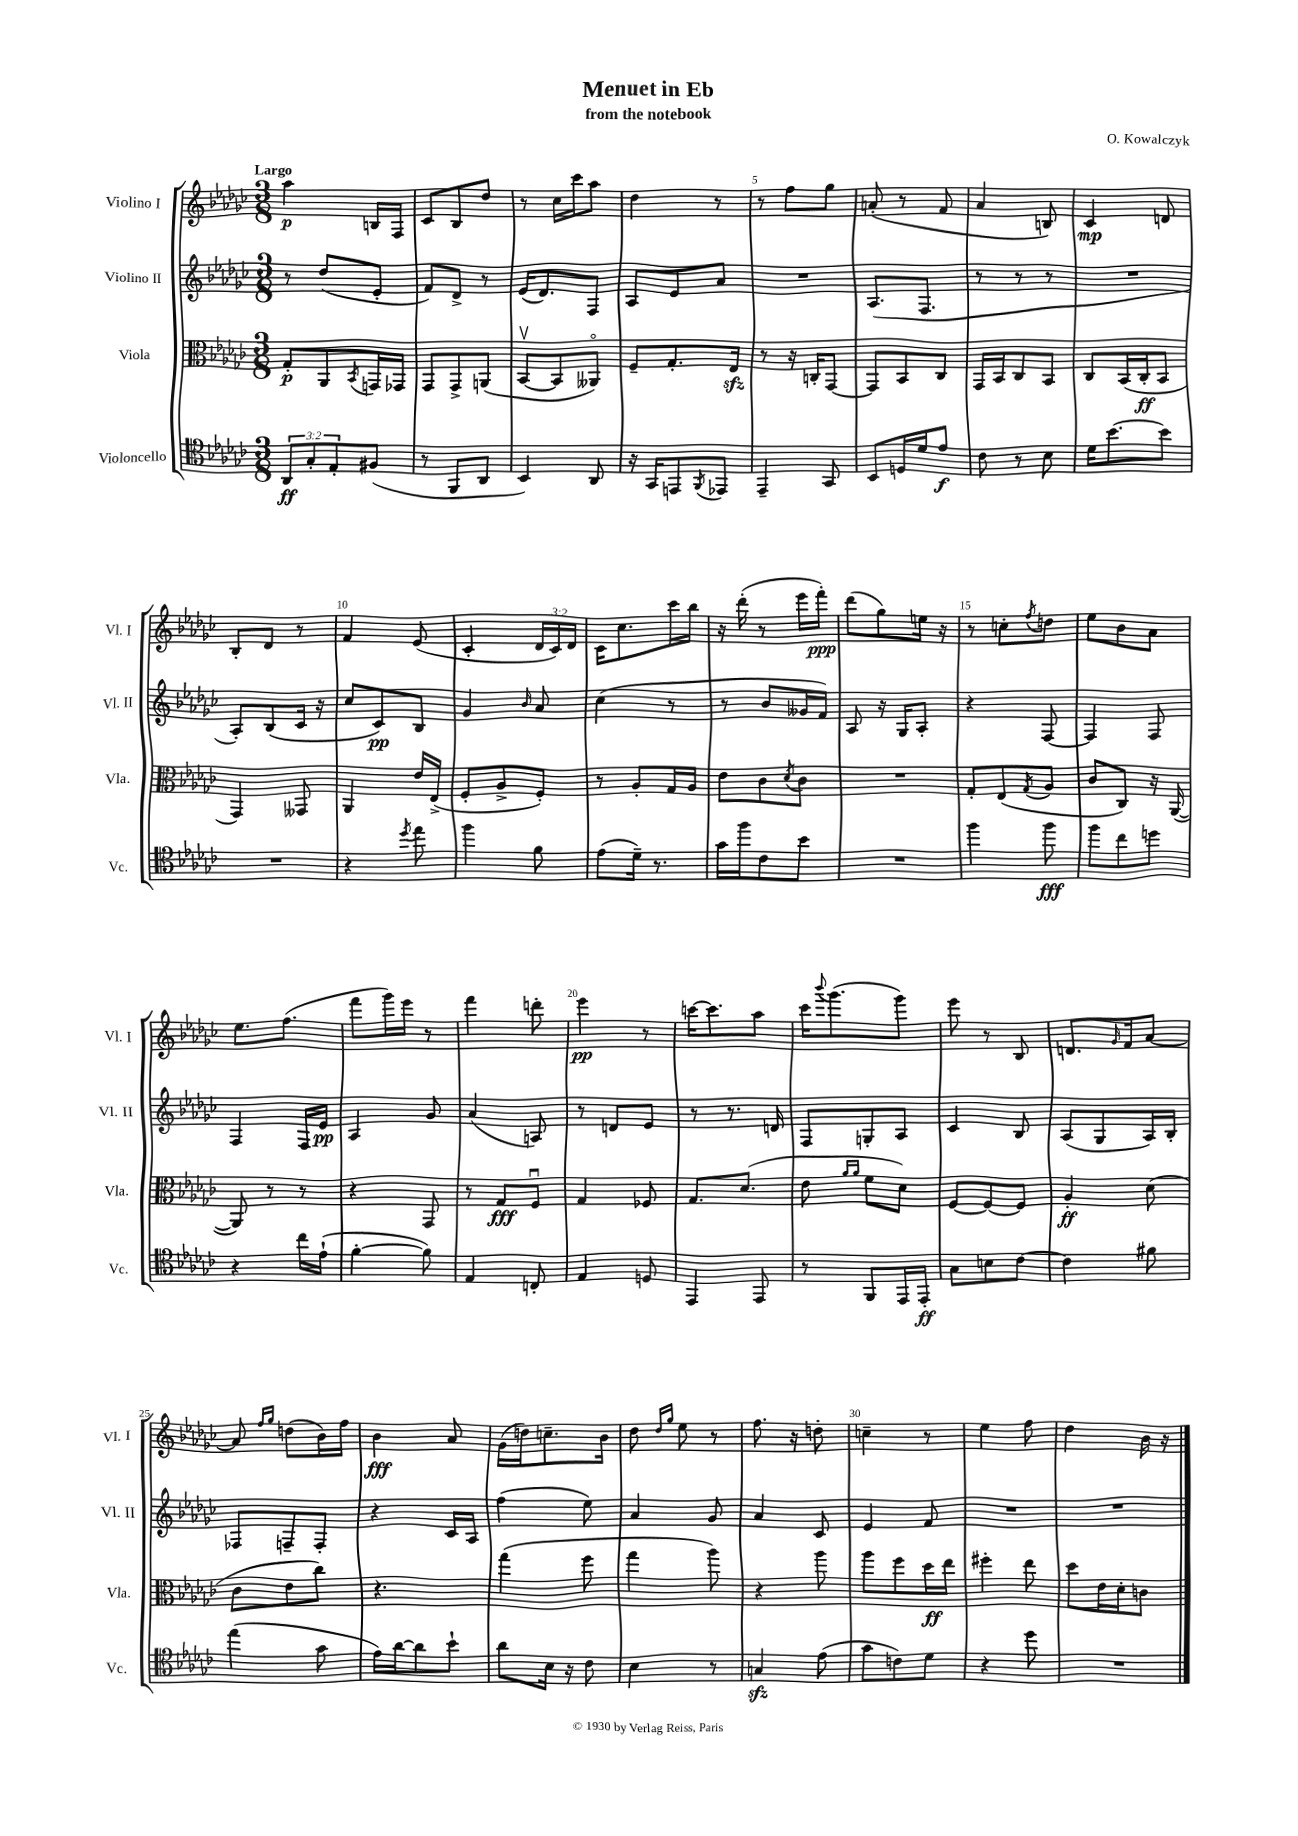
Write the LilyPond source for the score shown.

\header { title = "Menuet in Eb" composer = "O. Kowalczyk" subtitle = "from the notebook" }
<<
\new StaffGroup <<
\new Staff = "s0" \with { instrumentName = "Violino I" shortInstrumentName = "Vl. I" } {
    \clef treble \key ges \major \numericTimeSignature \time 3/8 \override Staff.TupletNumber.text = #tuplet-number::calc-fraction-text \tempo "Largo"
    aes''4\p b16 f16 |
    ces'8 bes8 des''8 |
    r8 ces''16 ces'''16 aes''8 |
    des''4 r8 |
    r8 f''8 ges''8 |
    a'8-.( r8 f'8 |
    aes'4 b8) |
    ces'4\mp d'8 |
    bes8-. des'8 r8 |
    f'4 ees'8( |
    ces'4-. \tuplet 3/2 { des'16 ces'16) des'16 } |
    ces'16 ces''8. ces'''16 bes''16 |
    r16 des'''16-.( r8 ees'''16 f'''16-.\ppp) |
    des'''8( ges''8) e''16 r16 |
    r8 c''8-. \acciaccatura { f''8 } d''8 |
    ees''8 bes'8 aes'8 |
    ees''8. f''8.( |
    f'''8 ges'''16) ees'''16 r8 |
    f'''4 d'''8-. |
    ees'''4\pp r8 |
    c'''16~ c'''8. aes''8 |
    ces'''16 \appoggiatura { bes'''8 } ges'''8.( ges'''8) |
    ees'''8 r8 bes8 |
    d'8. \grace { ges'16 } f'16 aes'8~ |
    aes'8 \grace { f''16 ges''16 } d''8( bes'16) f''16 |
    bes'4\fff aes'8 |
    ges'16( d''16) c''8.-- bes'16 |
    des''8 \grace { des''16 ges''16 } ees''8 r8 |
    f''8. r16 d''8-. |
    c''4-- r8 |
    ees''4 f''8 |
    des''4 bes'16 r16 \bar "|." |
}
\new Staff = "s1" \with { instrumentName = "Violino II" shortInstrumentName = "Vl. II" } {
    \clef treble \key ges \major \numericTimeSignature \time 3/8
    r8 des''8( ees'8-. |
    f'8) des'8-> r8 |
    ees'16( des'8.) f8 |
    aes8 ees'8 aes'8 |
    R4. |
    aes8.( f8. |
    r8 r8 r8 |
    R4. |
    aes8-.) bes8( ces'16 r16 |
    ces''8 ces'8\pp) bes8 |
    ges'4 \grace { bes'16 } aes'8 |
    ces''4( r8 |
    r8 bes'8 geses'16 f'16) |
    aes8 r16 ges16 aes8-. |
    r4 f8~ |
    f4 f8 |
    f4 f16 ees'16\pp |
    aes4 ges'8 |
    aes'4( a8) |
    r8 d'8 ees'8 |
    r8 r8. d'16 |
    f8 g8-. aes8 |
    ces'4 bes8 |
    aes8( ges8 aes16) bes16-. |
    fes8 f8-- f8-. |
    r4 ces'16 aes16 |
    f''4( ees''8) |
    aes'4 ges'8 |
    aes'4 ces'8 |
    ees'4 f'8 |
    R4. |
    R4. \bar "|." |
}
\new Staff = "s2" \with { instrumentName = "Viola" shortInstrumentName = "Vla." } {
    \clef alto \key ges \major \numericTimeSignature \time 3/8
    ges8-.\p aes,8 \acciaccatura { bes,8 } g,16 ges,16 |
    ges,8 ges,8-> a,8( |
    bes,8~\upbow bes,8 aeses,8\flageolet) |
    f8-- ges8.-. ees16\sfz |
    r8 r16 c16-. ges,8~ |
    ges,8 bes,8 ces8 |
    ges,16 bes,16 ces8 bes,8 |
    ces8 bes,16( ces16-.\ff bes,8 |
    ges,4) geses,8 |
    aes,4 ees'16 ees16->( |
    f8-. aes8-> f8-.) |
    r8 aes8-. ges16 aes16 |
    ees'8 ces'8 \acciaccatura { des'8 } ces'8 |
    R4. |
    ges8-. ees8( \acciaccatura { ges8 } aes8 |
    ces'8 ces8) r16 aes,16~( |
    aes,8) r8 r8 |
    r4 ges,8 |
    r8 ges8\fff f8\downbow |
    ges4 fes8 |
    ges8. des'8.( |
    ees'8 \grace { aes'16 aes'16 } f'8 des'8) |
    f8~ f8~ f8 |
    aes4-.\ff des'8( |
    ces'8 ees'8 ces''8) |
    r4. |
    ges''4( f''8 |
    ges''4 aes''8) |
    r4 aes''8 |
    aes''8 f''8 des''16\ff ees''16 |
    fis''4-. ees''8 |
    des''8 ees'16 des'16-. c'8 \bar "|." |
}
\new Staff = "s3" \with { instrumentName = "Violoncello" shortInstrumentName = "Vc." } {
    \clef tenor \key ges \major \numericTimeSignature \time 3/8 \override Staff.TupletNumber.text = #tuplet-number::calc-fraction-text
    \tuplet 3/2 { aes,8\ff ges8-. ees8-. } fis8( |
    r8 f,8 aes,8 |
    bes,4) aes,8 |
    r16 ges,16 e,8 \acciaccatura { f,8 } ees,8 |
    ees,4-- ges,8 |
    bes,8 d16 des'16 ees'8\f |
    ces'8 r8 bes8 |
    des'16 bes'8.~ bes'8 |
    R4. |
    r4 \acciaccatura { des''8 } ees''8 |
    f''4 f'8 |
    ees'8( des'16--) r8. |
    ges'16 f''16 ces'8 bes'8 |
    R4. |
    f''4 f''8\fff |
    f''8 ces''8 d''8 |
    r4 ces''16 ees'16-!( |
    f'4~-. f'8) |
    ees4 c8-. |
    ees4 d8 |
    ees,4 ees,8 |
    r8 f,8 ees,16 ees,16-.\ff |
    ges8 b8 ces'8~ |
    ces'4 fis'8 |
    ees''4( ges'8 |
    ees'16) aes'16~ aes'8 bes'8-! |
    aes'8 bes16 r16 ces'8 |
    bes4 r8 |
    g4\sfz ees'8( |
    ges'8 c'8) des'8 |
    r4 des''8 |
    R4. \bar "|." |
}
>>
>>
\layout { \context { \Score \override BarNumber.break-visibility = ##(#f #t #t) barNumberVisibility = #(every-nth-bar-number-visible 5) } }
